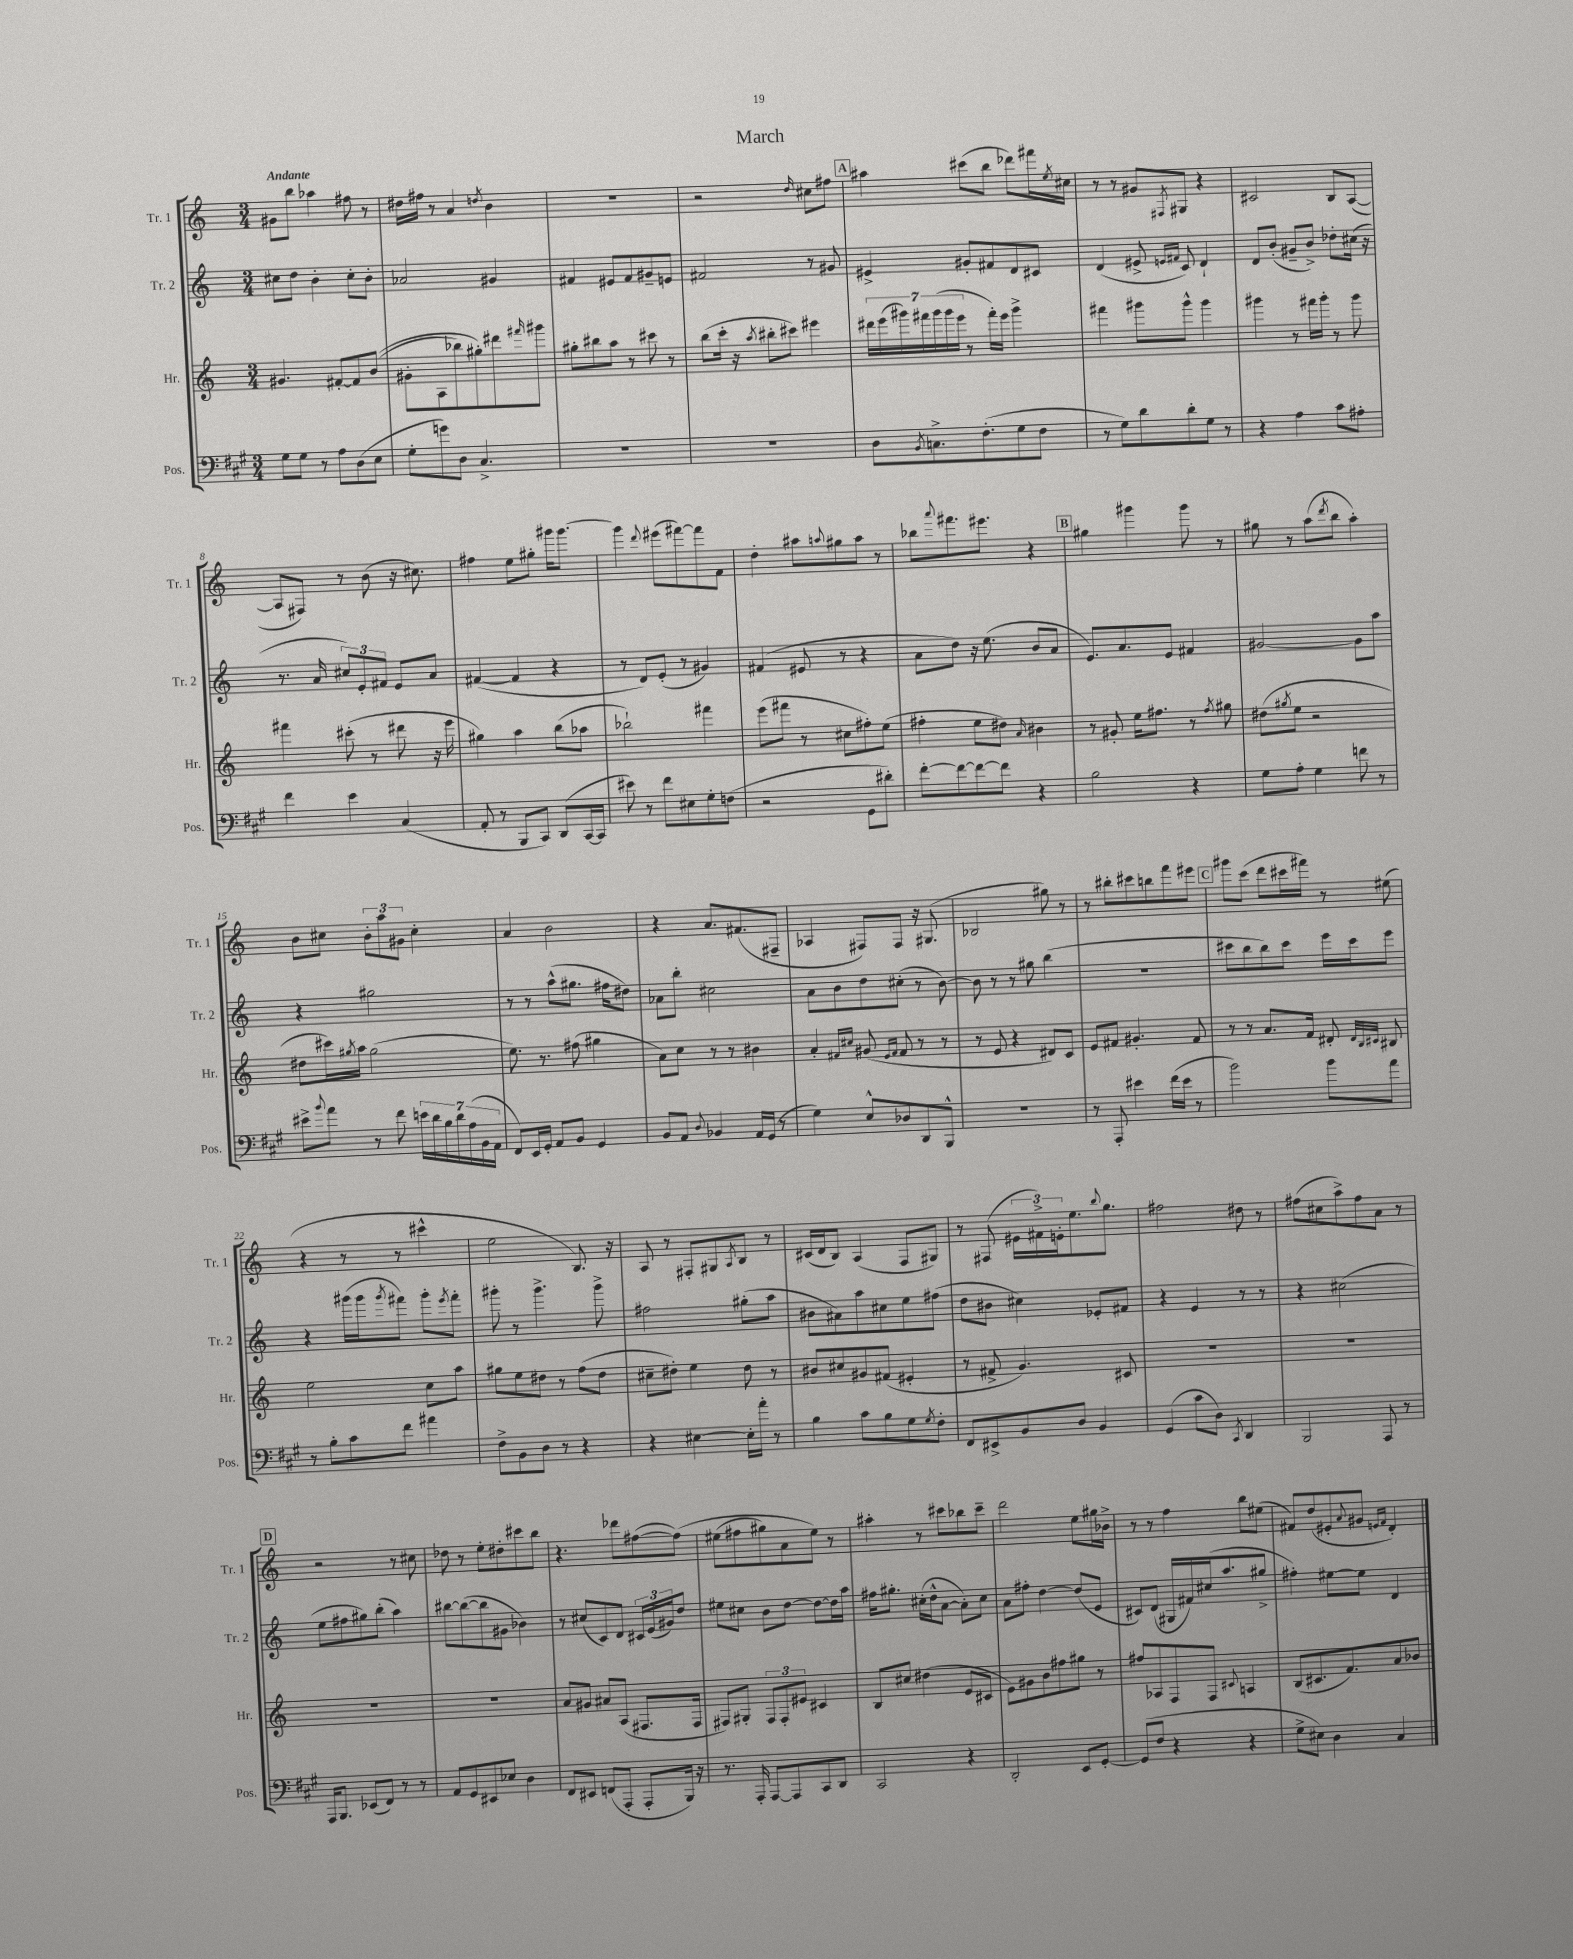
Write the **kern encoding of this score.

**kern	**kern	**kern	**kern
*staff4	*staff3	*staff2	*staff1
*clefF4	*clefG2	*clefG2	*clefG2
*k[f#c#g#]	*k[]	*k[]	*k[]
*M3/4	*M3/4	*M3/4	*M3/4
8G#	4.g#	8cc#	8g#
8G#	.	8dd	8bb
8r	.	4b'	4aa-
8A	[8f#'	.	.
(8D	8f#]	8cc#'	8ff#
8E	&((8b	8b'	8r
=	=	=	=
8G#'	8g#'	2a-	16dd#
.	.	.	16ff#
8g)	8A	.	8r
8D	8bb-)	.	4a
4.C#^	8gg#'&)	.	.
.	.	.	8qdd
.	8ddd#	4g#	4b
.	16qqfff#	.	.
.	8ggg#	.	.
=	=	=	=
2.r	8gg#'	4f#	2.r
.	8bb#	.	.
.	8aa	8e#	.
.	8r	8f#	.
.	8ccc#	8g#~	.
.	8r	8e	.
=	=	=	=
2.r	(8bb	2f#	2r
.	16ccc'	.	.
.	16r	.	.
.	8qaa	.	.
.	8bb#'	.	.
.	8ccc#)	.	.
.	.	.	16qqdd
.	4eee#	8r	8cc#
.	.	8g#	8ff#
=	=	=	=
8D	28ddd#	4e#^	4aa#
.	(28eee	.	.
.	28ggg#)	.	.
.	28fff#	.	.
8qBB	.	.	.
8.C^	.	.	.
.	(28ggg#	.	.
.	28ggg#	.	.
.	28eee	.	.
.	8r	8g#'	(8ccc#
(8.F#'	.	.	.
.	16fff#')	8f#	8bb
.	16eee	.	.
8G#	4ggg#^	8d	8ddd-)
8F#	.	8c#	16fff#
.	.	.	8qee
.	.	.	16cc#
=	=	=	=
8r	4fff#	(4d	8r
8G#)	.	.	8r
8d	8ggg#	8e#^	8g#
.	.	16qqe	.
.	.	16qqf#	8qF#
8d'	8ggg#^^	8c)	8G#
8G#	4ggg#	4d`	4r
8r	.	.	.
=	=	=	=
4r	4ggg#	8d	2c#
.	.	(8b'	.
4A	8r	8g#~	.
.	16fff#	8b^)	.
.	16ggg#'	.	.
8c#	8r	8dd-'	8B
8A#'	8ggg#	(16cc#	([8A
.	.	16r	.
=	=	=	=
4f#	4fff#	8.r	8A]
.	.	.	8F#)
.	.	16a	.
4e	(8ccc#'	12cc#)	8r
.	.	12e'	.
.	8r	.	(8b
.	.	12f#	.
(4C#	8ddd#	8e	16r
.	.	.	8.cc#)
.	16r	8a	.
.	16eee	.	.
=	=	=	=
8AA'	4gg#)	([4f#	4ff#
8r	.	.	.
8BBB	4aa	4f#]	8ee
8CC#)	.	.	8gg#'
(8DD	(8bb	4r	16ggg#
.	.	.	[8.ggg#
[16CC#	8aa-	.	.
16CC#]	.	.	.
=	=	=	=
8e#)	2bb-`)	8r	4ggg#]
8r	.	8d)	.
.	.	.	8qqddd
8f#	.	(8e'	(8eee#
8E#	.	8r	[8fff#)
8G#'	4fff#	4g#)	8fff#]
(8F	.	.	8f
=	=	=	=
2r	(8eee	(4f#	4dd'
.	8fff#	.	.
.	8r	8e#	8aa#
.	.	.	8qqaa
.	8cc#	8r	8gg#
8GG#	8ff#')	4r	8aa
8d#')	(8ee	.	8r
=	=	=	=
[8f#'	4ff#'	8a	8bb-
.	.	.	8qqaaa
8f#_	.	8dd)	8.fff#
8f#_	8ee	16r	.
.	.	(8.ee	8.eee#
8f#]	8dd#)	.	.
.	16qqa	.	.
4r	4b#	8b	4r
.	.	8a	.
=	=	=	=
2B	8r	8.e)	4gg#
.	8g#'	.	.
.	.	8.a	.
.	16ee	.	4ggg#
.	8.ff#	.	.
.	.	8e	.
4r	8r	4f#	8ggg#
.	8qff#	.	.
.	8gg#	.	8r
=	=	=	=
8G#	(8dd#	[2g#	8gg#
.	8qgg#	.	.
8A'	8ee	.	8r
4G#	2r	.	(8aa
.	.	.	8qddd
.	.	.	8bb
8f	.	8g#]	4aa')
8r	.	8aa	.
=	=	=	=
8e#^	8dd#	4r	8b
8qqb	.	.	.
8a	16ccc#)	.	8cc#
.	8qgg#	.	.
.	16aa	.	.
8r	(2gg#	2gg#	12b'
.	.	.	12aa
8f#	.	.	.
.	.	.	12g#
28e	.	.	4cc#'
28d	.	.	.
28B	.	.	.
28d	.	.	.
(28A	.	.	.
28BB	.	.	.
28AA	.	.	.
=	=	=	=
8FF#)	8.ee)	8r	4a
16EE	.	8r	.
16GG#'	8.r	.	.
8AA	.	(8aa^^	2b
8BB	(8ff#	8.gg#	.
4GG#	4gg#	.	.
.	.	16ff#	.
.	.	8dd#)	.
=	=	=	=
8BB	8a)	8a-	4r
8AA	8cc	8bb'	.
8qqD	.	.	.
4BB-	8r	2cc#	8.a
.	8r	.	.
.	.	.	(8.f#
16AA	4b#	.	.
(16GG#	.	.	.
8r	.	.	8F#~
=	=	=	=
4G#)	4a'	8a	4A-
.	.	8b	.
.	16qqf#	.	.
.	16qqcc#	.	.
8E^^	(8g#	8dd	8F#)
.	16qqe	.	.
.	16qqf#	.	.
8D-	8f#	(8cc#'	8F#
8DD	8r	8r	16r
.	.	.	(8.G#
8BBB^^	8r	[8b)	.
=	=	=	=
2.r	8r	8b]	2B-
.	8e	8r	.
.	4r	8r	.
.	.	8gg#	.
.	8d#)	(4bb	8gg#)
.	8c	.	8r
=	=	=	=
8r	8e	2.r	8r
8AAA'	8f#	.	8bb#'
4e#	4.g#'	.	8ccc#
.	.	.	8bb
(16f#	.	.	8fff
16e#	.	.	.
8r	8f#	.	8eee#
=	=	=	=
2b)	8r	8ccc#	8ggg#
.	8r	8bb	(8ccc
.	8.a	8bb)	8ddd
.	.	8ccc#	16ccc#
.	16f	.	16fff#)
8b	8d#'	16eee	8r
.	.	16ccc#	.
.	32qqd#	.	.
.	32qqB	.	.
.	32qqc#	.	.
8a	8B#	8eee	(8ee#
=	=	=	=
8r	2ee	4r	4r
8B'	.	.	.
8c#	.	(16ggg#	8r
.	.	16ggg#	.
.	.	8qggg#	.
8f#	.	8fff#)	8r
4a#	8cc	8ggg#'	4ccc#^^
.	.	8qeee	.
.	8aa	8fff#'	.
=	=	=	=
8F#^	8gg#	8ggg#'	2ee
8BB	8ee	8r	.
8D	8dd#	4.ggg#^	.
8r	8r	.	.
4r	(8ff	.	8.B)
.	8dd#	8ggg#^	.
.	.	.	16r
=	=	=	=
4r	8cc#~	2ff#	8A
.	8dd#')	.	8r
[4E#	4ee	.	8F#'
.	.	.	8G#
.	.	.	8qA
16E#']	8dd#	(8gg#'	8B
16a'	.	.	.
8r	8r	8aa	8r
=	=	=	=
4B	8b#	8b#	(16c#
.	.	.	16d
.	8cc#	8a#)	8B)
8c#	8g#	8aa	(4A
8B	(8f#	8cc#	.
8G#	4e#'	8ee	8F
8qG#	.	.	.
8F#'	.	(8ff#	8G#)
=	=	=	=
8FF#	8r	8dd	8r
8EE#^	8f#^	8b#	(8F#
8BB	4.g)	4cc#)	24e#
.	.	.	24f#^)
.	.	.	24e'
8D	.	.	8.ee
4BB	.	8e-'	.
.	.	.	8qqbb
.	.	.	8.gg
.	8c#	8f#	.
=	=	=	=
(4GG#	2.r	4r	2ff#
8c#	.	4e	.
8D)	.	.	.
8qCC#	.	.	.
4DD	.	8r	8dd#
.	.	8r	8r
=	=	=	=
2BBB	2.r	4r	(8ff#
.	.	.	8cc#
.	.	(2cc#	8aa^)
.	.	.	8ff#
8AAA	.	.	8a
8r	.	.	8r
=	=	=	=
16AAA	2.r	8ee	2r
8.BBB	.	.	.
.	.	8ff#	.
(8EE-	.	8gg#)	.
8FF#)	.	(8bb'	.
8r	.	4aa)	8r
8r	.	.	8cc#
=	=	=	=
8AA	2.r	[8bb#	8dd-
8GG#	.	(8bb#_	8r
8EE#	.	8bb#]	8ee'
8E-	.	8g#	8dd#'
4D	.	4b-)	8ccc#
.	.	.	8bb
=	=	=	=
8FF#	8a	8r	4.r
8EE#	8g#	(8cc#	.
(8FF	8a#	8c)	.
8AAA'	(8A	8d	8ddd-
8AAA'	8.F#	24c#	([8ff#
.	.	(24e	.
.	.	24g#)	.
16BBB)	.	8dd	&(8ff#])
16r	16F#	.	.
=	=	=	=
8.r	8F#)	8ee#	(8ee#
.	8G#'	8cc#	8ff#
16AAA'	.	.	.
[8AAA	12F#	8b	8gg#)
.	12F#'	.	.
8AAA]	.	[8dd	8a
.	12e#	.	.
8CC#	4c#	8dd_	8ee#&)
8DD	.	16dd]	8r
.	.	16aa	.
=	=	=	=
2CC#	8B	16ff#	4aa#'
.	.	8.gg#'	.
.	8cc#	.	.
.	(4dd#	(16cc#'	8r
.	.	16dd^^	.
.	.	[8a	8ccc#
4r	8e	8a'])	8bb-
.	8c#	8cc#	8ccc#~
=	=	=	=
2DD'	8e)	8a	2ddd
.	8g#	8ff#'	.
.	8b	[4dd	.
.	8ff#	.	.
8EE	8gg#	(8dd]	8ee
[8GG#'	8r	8e	16gg#
.	.	.	16b-^
=	=	=	=
(8GG#]	8ff#	8c#)	8r
8F#	8A-	(8d	8r
4r	8F	16G#	4ff
.	.	16f#)	.
.	8F	(16cc#	.
.	.	8.aa	.
.	8qqc#	.	.
4r	4A	.	8bb
.	.	8gg#^	(8ee#
=	=	=	=
8G#^	(8B	4ff#')	8f#)
8E#)	8.c#	.	(8dd
4D	.	[8ee#	8e#'
.	8.f)	.	.
.	.	.	8qqa
.	.	8ee#]	8g#
.	.	.	16qqe
.	.	.	16qqf#
4C#	8a	4d	4d')
.	8b-	.	.
==	==	==	==
*-	*-	*-	*-
